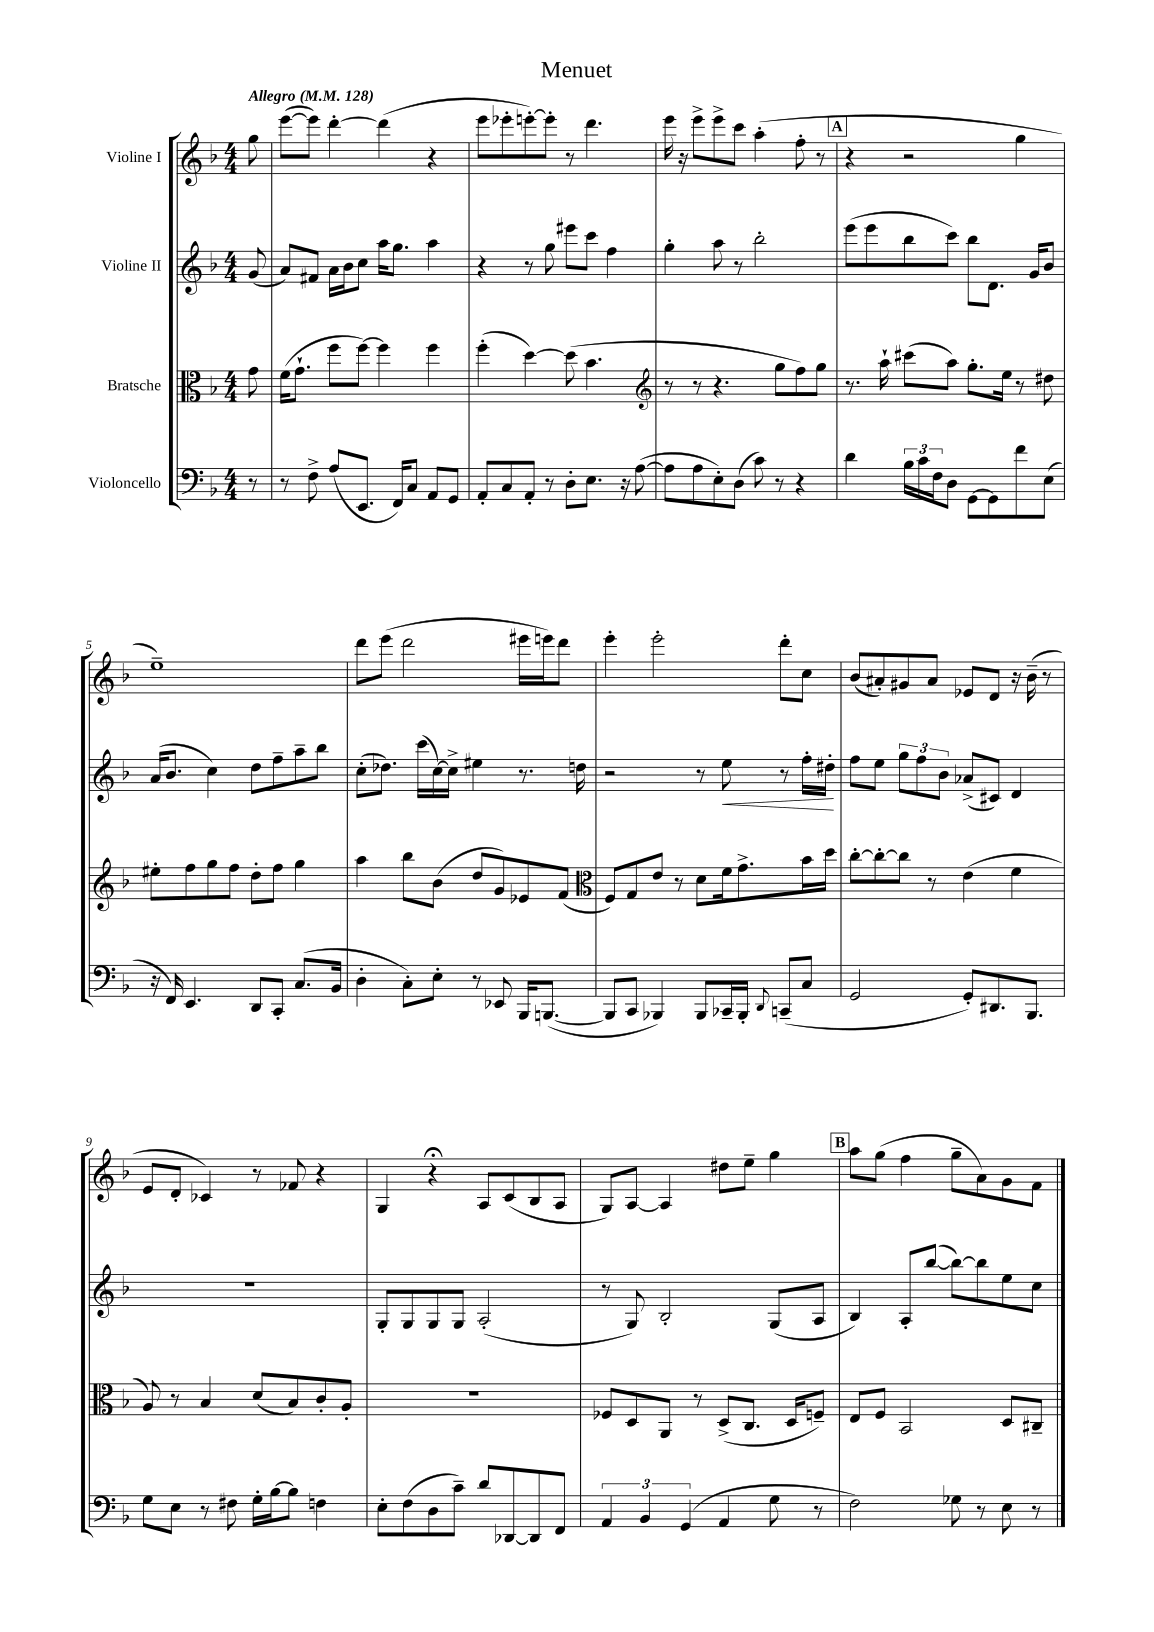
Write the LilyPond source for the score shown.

\header { title = "Menuet" }
<<
\new StaffGroup <<
\new Staff = "s0" \with { instrumentName = "Violine I" } {
    \clef treble \key f \major \numericTimeSignature \time 4/4 \partial 8 \tempo "Allegro" 4 = 128
    g''8 |
    e'''8~( e'''8) d'''4~-. d'''4( r4 |
    e'''8 ees'''8-. e'''8~-.) e'''8-. r8 d'''4. |
    e'''16 r16 e'''8-> e'''8-> c'''8 a''4-.( f''8-. r8 |
    \mark \markup { \box "A" } r4 r2 g''4 |
    e''1--) |
    d'''8 e'''8( d'''2 eis'''16 e'''16) d'''8 |
    e'''4-. e'''2-. d'''8-. c''8 |
    bes'8( ais'8-.) gis'8 ais'8 ees'8 d'8 r16 bes'16--( r8 |
    e'8 d'8-. ces'4) r8 fes'8 r4 |
    g4 r4\fermata a8 c'8( bes8 a8 |
    g8) a8~ a4 dis''8 e''8-- g''4 |
    \mark \markup { \box "B" } a''8 g''8( f''4 g''8-- a'8) g'8 f'8 \bar "|." |
}
\new Staff = "s1" \with { instrumentName = "Violine II" } {
    \clef treble \key f \major \numericTimeSignature \time 4/4 \partial 8
    g'8( |
    a'8) fis'8 a'16 bes'16 c''8 a''16 g''8. a''4 |
    r4 r8 g''8 eis'''8 c'''8 f''4 |
    g''4-. a''8 r8 bes''2-. |
    \mark \markup { \box "A" } e'''8( e'''8 bes''8 c'''8) bes''8 d'8. g'16 bes'8 |
    a'16( bes'8. c''4) d''8 f''8-- a''8-- bes''8 |
    c''8-.( des''8.) c'''16( c''16~) c''16-> eis''4 r8. d''16 |
    r2 r8 e''8\< r8 f''16-. dis''16-.\! |
    f''8 e''8 \tuplet 3/2 { g''8 f''8 bes'8 } aes'8->( cis'8) d'4 |
    R1 |
    g8-. g8 g8 g8 a2-.( |
    r8 g8) bes2-. g8( a8 |
    \mark \markup { \box "B" } bes4) a8-. bes''8~( bes''8~) bes''8 e''8 c''8 \bar "|." |
}
\new Staff = "s2" \with { instrumentName = "Bratsche" } {
    \clef alto \key f \major \numericTimeSignature \time 4/4 \partial 8
    g'8 |
    f'16( g'8.-! f''8 f''8~) f''4 f''4 |
    f''4-.( d''4~) d''8( bes'4. |
    \clef treble r8 r8 r4. g''8 f''8) g''8 |
    \mark \markup { \box "A" } r8. a''16-! cis'''8( a''8) g''8.-. e''16 r8 dis''8 |
    eis''8-. f''8 g''8 f''8 d''8-. f''8 g''4 |
    a''4 bes''8 bes'8( d''8 g'8) ees'8 f'8( |
    \clef alto f8) g8 e'8 r8 d'8 f'16 g'8.-> bes'16 d''16 |
    c''8~-. c''8~-. c''8 r8 e'4( f'4 |
    a8) r8 bes4 d'8( bes8) c'8-. a8-. |
    R1 |
    fes8 d8 a,8 r8 d8->( c8. d16 f8--) |
    \mark \markup { \box "B" } e8 f8 bes,2 d8 cis8-- \bar "|." |
}
\new Staff = "s3" \with { instrumentName = "Violoncello" } {
    \clef bass \key f \major \numericTimeSignature \time 4/4 \partial 8
    r8 |
    r8 f8-> a8( e,8. f,16) c8 a,8 g,8 |
    a,8-. c8 a,8-. r8 d8-. e8. r16 a8~( |
    a8 a8 e8-.) d8( c'8) r8 r4 |
    \mark \markup { \box "A" } d'4 \tuplet 3/2 { bes16 c'16 f16 } d8 g,8~ g,8 f'8 e8( |
    r16 f,16) e,4. d,8 c,8-. c8.( bes,16 |
    d4-. c8-.) e8-. r8 ees,8 bes,,16 b,,8.~( |
    b,,8 c,8 bes,,4) bes,,8 ces,16-- bes,,16-. \appoggiatura { d,8 } c,8--( c8 |
    g,2 g,8-.) dis,8. bes,,8. |
    g8 e8 r8 fis8 g16-. bes16~ bes8 f4 |
    e8-. f8( d8 c'8--) d'8 des,8~ des,8 f,8 |
    \tuplet 3/2 { a,4 bes,4 g,4( } a,4 g8 r8 |
    \mark \markup { \box "B" } f2) ges8 r8 e8 r8 \bar "|." |
}
>>
>>
